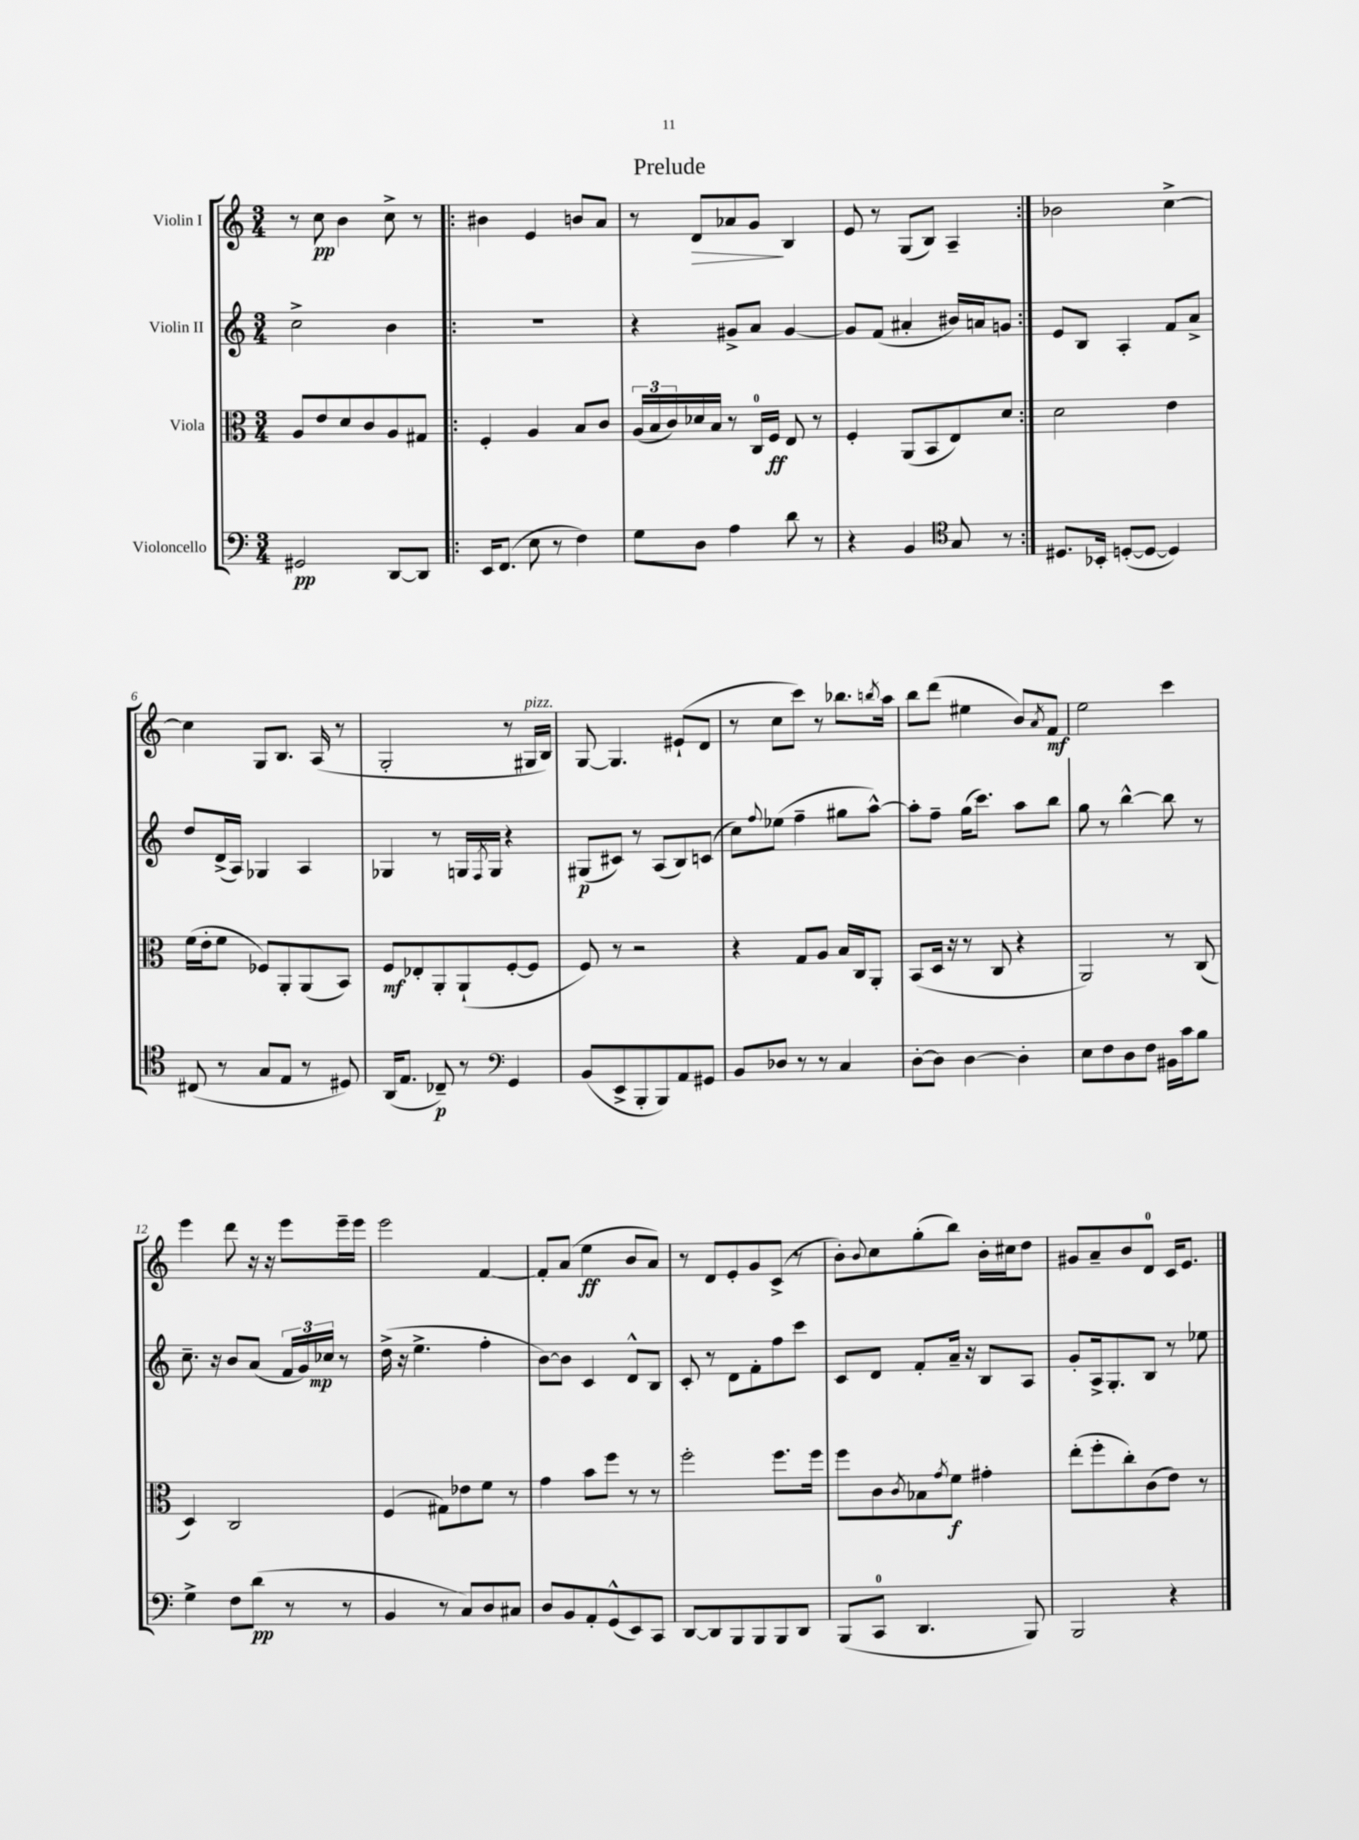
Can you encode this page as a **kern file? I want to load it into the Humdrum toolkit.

**kern	**kern	**kern	**kern
*staff4	*staff3	*staff2	*staff1
*clefF4	*clefC3	*clefG2	*clefG2
*k[]	*k[]	*k[]	*k[]
*M3/4	*M3/4	*M3/4	*M3/4
2GG#/	8A/L	2cc^\	8r
.	8e/	.	8cc\
.	8d/	.	4b\
.	8c/	.	.
[8DD/L	8A/	4b\	8cc^\
8DD/]J	8G#/J	.	8r
=!|:	=!|:	=!|:	=!|:
16EE/LK	4F'/	2.r	4b#\
(8.FF/J	.	.	.
8E\	4A/	.	4e/
8r	.	.	.
4F\)	8B/L	.	8b/L
.	8c/J	.	8a/J
=	=	=	=
8G\L	(24A/LL	4r	8r
.	24B/	.	.
.	24c/)	.	.
8D\J	16d-/	.	8d/L
.	16B/JJ	.	.
4A\	8r	8g#^/L	8a-/
.	16C/LL	8a/J	8g/J
.	16F/JJ	.	.
8d\	8E/	[4g#/	4B/
8r	8r	.	.
=	=	=	=
4r	4F'/	8g#/]L	8e/
.	.	(8f/J	8r
4BB/	(8AA/L	4a#'/	(8G/L
.	8BB/	.	8B/J)
*clefC4	*	*	*
8G/	8E/)	16b#/LL)	4A~/
.	.	16a/J	.
8r	8d/J	8g/J	.
=:|!	=:|!	=:|!	=:|!
8.D#/L	2d\	8e/L	2b-\
.	.	8B/J	.
16BB-'/Jk	.	.	.
([8D'/L	.	4A'/	.
8D/_J	.	.	.
4D/])	4e\	8f/L	[4cc^\
.	.	8a^/J	.
=	=	=	=
(8C#/	(16f\LL	8dd/L	4cc\]
.	16e'\J	.	.
8r	8f\J	(16d^/L	.
.	.	16A/JJ)	.
8G/L	8F-/L)	4G-/	8G/L
8E/J	8AA'/	.	8.B/J
8r	(8AA/	4A/	.
.	.	.	(16A/
8D#/)	8BB/J)	.	8r
=	=	=	=
(16AA/LK	8F/L	4G-/	2G'/
8.E/J	.	.	.
.	8E-'/	.	.
8C-~/)	8AA'/	8r	.
8r	(8AA`/	16G/LL	.
.	.	8qF/	.
.	.	16G/JJ	.
*clefF4	*	*	*
4GG/	[8F'/	4r	8r
.	8F/]J	.	16G#/LL
.	.	.	16B/JJ)
=	=	=	=
(8BB/L	8F/)	(8G#/L	[8G/
8EE^/	8r	8c#/J)	4.G/]
8BBB'/	2r	8r	.
8BBB/)	.	(8A/L	.
8AA/	.	8B/)	(8e#`/L
8GG#/J	.	(8c/J	8d/J
=	=	=	=
8BB/L	4r	8cc\L)	8r
.	.	8qqff/	.
8D-/J	.	(8ee-\J	8cc\L
8r	8G/L	4ff~\	8ccc\J)
8r	8A/J	.	8r
4C/	16B/LL	8gg#\L	8.bb-\L
.	16C/J	.	.
.	8AA'/J	[8aa^^\J)	.
.	.	.	8qbb/
.	.	.	16aa\Jk
=	=	=	=
[8D'\L	(8BB/L	8aa'\]L	8bb\L
8D\]J	16D/Jk	8ff~\J	(8ddd\J
.	16r	.	.
[4D\	8r	(16gg\LK	4ee#\
.	.	8.ccc\J)	.
.	8C/	.	.
4D'\]	4r	8aa\L	8b/L)
.	.	.	8qa/
.	.	8bb\J	8f/J
=	=	=	=
8E\L	2AA/)	8gg\	2ee\
8F\	.	8r	.
8D\	.	[4bb^^\	.
8F\J	.	.	.
16BB#\LL	8r	8bb\]	4ccc\
16c\J	.	.	.
8B\J	(8C/	8r	.
=	=	=	=
4G^\	4D/)	8.cc~\	4eee\
.	.	16r	.
8F\L	2C/	8b/L	8ddd\
(8d\J	.	(8a/J	16r
.	.	.	16r
8r	.	24f/LL	8eee\L
.	.	24g/)	.
.	.	24cc-/JJ	.
8r	.	8r	16eee~\L
.	.	.	16eee\JJ
=	=	=	=
4BB/	(4F/	(16dd^\	2eee\
.	.	16r	.
.	.	4.ee^\	.
8r	8G#\L)	.	.
8C/L)	8e-\	.	.
8D/	8f\J	4ff'\	[4f/
8C#/J	8r	.	.
=	=	=	=
8D/L	4g\	[8b\L)	8f'/]L
8BB/	.	8b\]J	(8a/J
8AA'/	8b\L	4c/	4ee\
(8GG^^/	8ff\J	.	.
8EE/)	8r	8d^^/L	8b/L
8CC/J	8r	8B/J	8a/J)
=	=	=	=
[8DD/L	2ff'\	8c'/	8r
8DD/]	.	8r	8d/L
8BBB/	.	8d\L	8e'/
8BBB/	.	8f'\	8g/
8BBB/	8.ff\L	8ff\	(8c^/J
8DD/J	.	8ccc\J	8r
.	16ff\Jk	.	.
=	=	=	=
(8BBB/L	8ff\L	8c/L	8b'\L)
.	.	.	8qqb/
8CC/J	8c\	8d/J	8cc\
.	8qc/	.	.
4.DD/	8B-\	8f'/L	(8gg'\
.	8qg/	.	.
.	8f\J	16a~/Jk	8bb\J)
.	.	16r	.
.	4g#'\	8B/L	16b'\LL
.	.	.	16cc#\J
8BBB/)	.	8A/J	8dd\J
=	=	=	=
2BBB/	(8ee'\L	8g'/L	8g#/L
.	8ff'\	16A^/k	8a~/
.	.	8.G'/	.
.	8cc'\)	.	8b/
.	(8c\	8B/J	8d/J
4r	8e\J)	8r	16c/LK
.	.	.	8.e/J
.	8r	8ee-\	.
==	==	==	==
*-	*-	*-	*-
